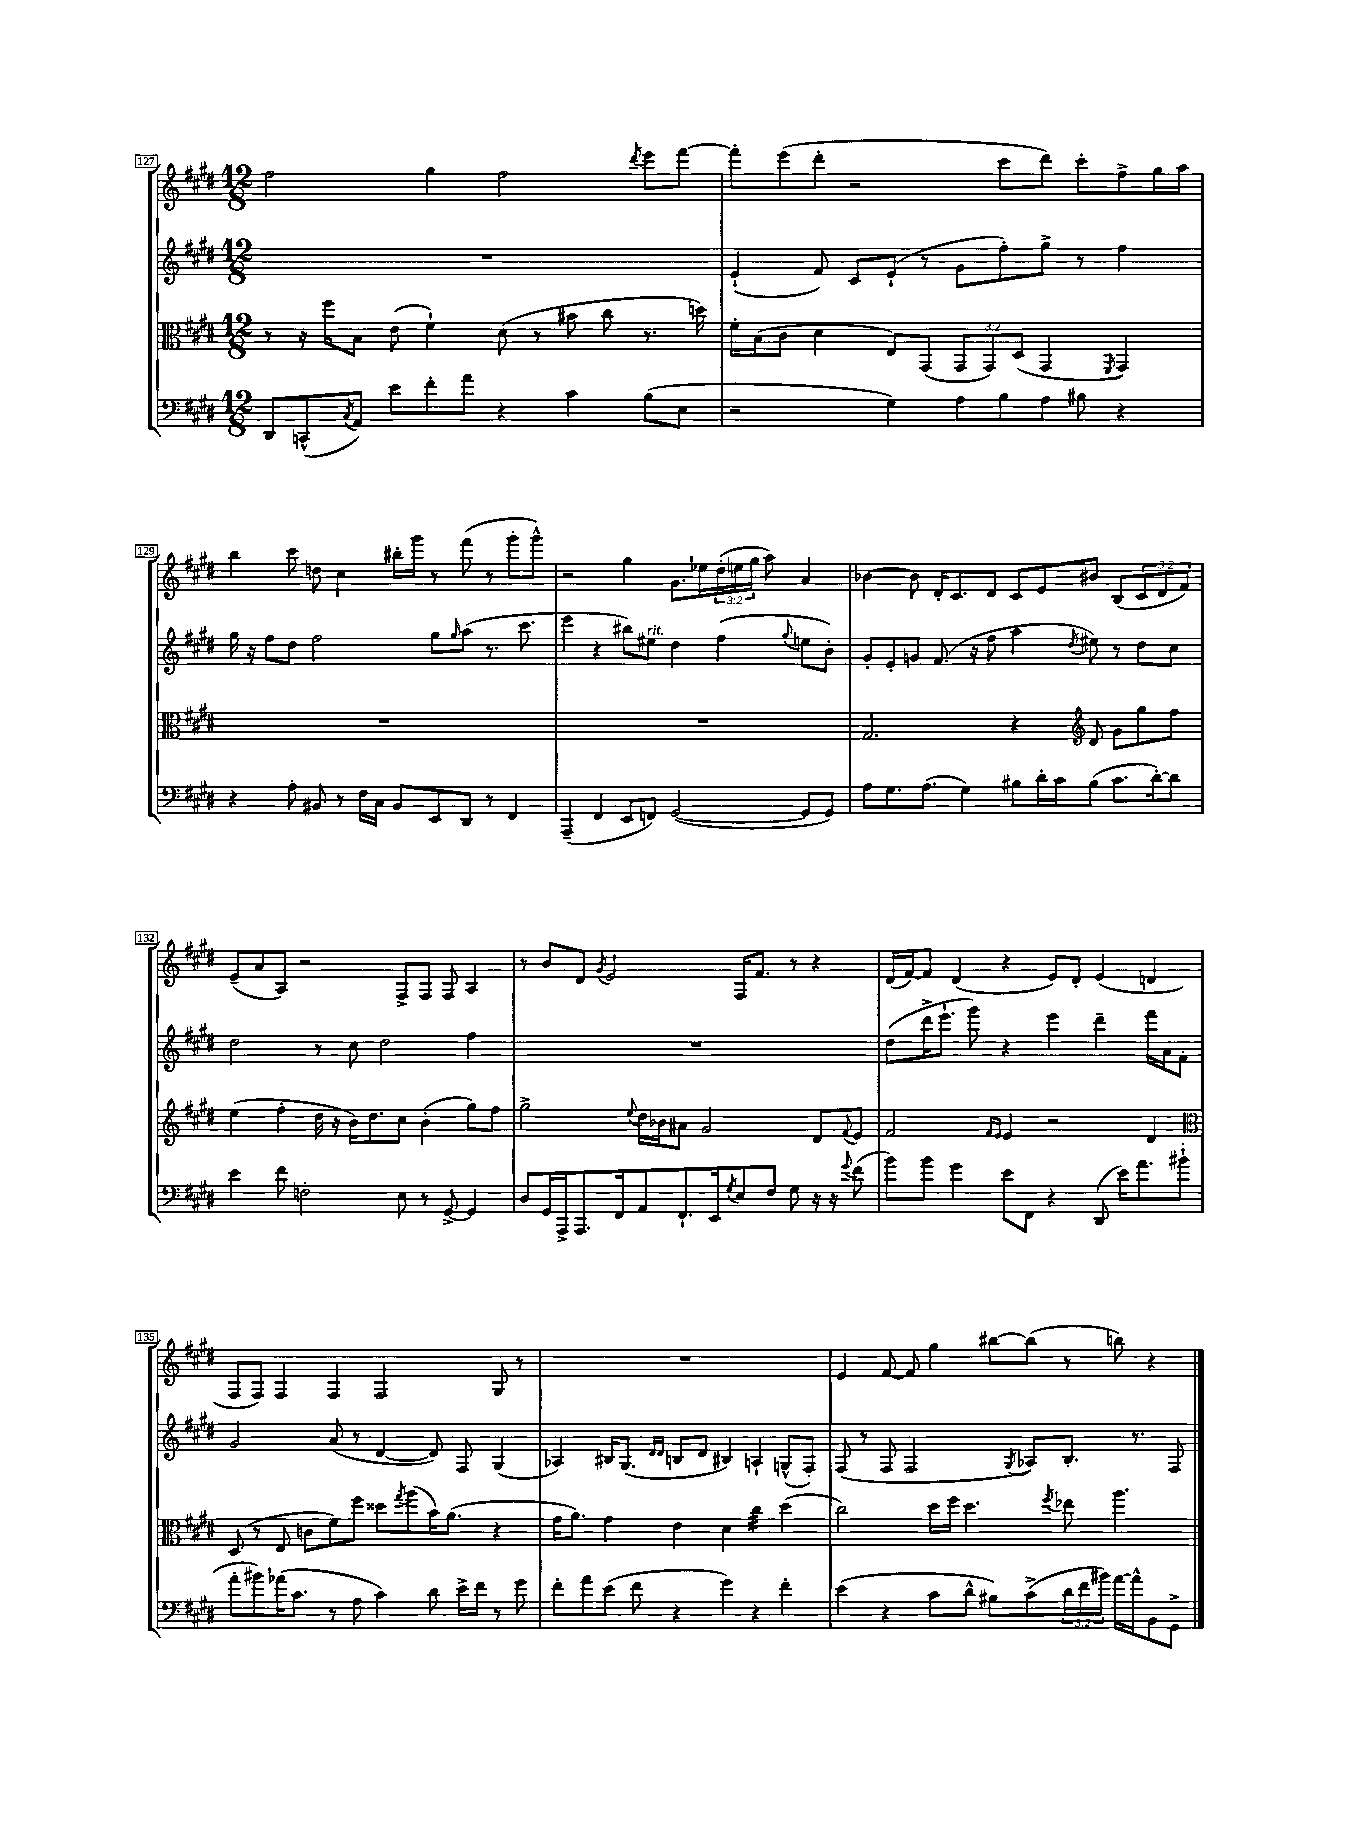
<<
\new StaffGroup <<
\new Staff = "s0" {
    \clef treble \key e \major \numericTimeSignature \time 12/8 \override Staff.TupletNumber.text = #tuplet-number::calc-fraction-text
    fis''2 gis''4 fis''2 \acciaccatura { dis'''8 } e'''8 fis'''8~ |
    fis'''8-. e'''8( dis'''8-. r2 cis'''8 dis'''8) cis'''8-. fis''8-> gis''16 a''16 |
    b''4 cis'''8 d''8 cis''4 bis''16-. gis'''16 r8 fis'''8( r8 gis'''8-. gis'''8-^) |
    r2 gis''4 gis'8. ees''16 \tuplet 3/2 { dis''16-.( e''16 gis''16 } a''8) a'4 |
    bes'4~ bes'8 dis'16-. cis'8. dis'8 cis'8 e'8 bis'8 b8( \tuplet 3/2 { cis'8 dis'8 fis'8) } |
    e'8--( a'8 a8) r2 fis8-> fis8 fis8 a4 |
    r8 b'8 dis'8 \acciaccatura { gis'8 } e'2 fis16 fis'8. r8 r4 |
    dis'16( fis'16~) fis'8 dis'4( r4 e'8) dis'8-. e'4( d'4 |
    fis8 fis8) fis4 fis4 fis2 gis8 r8 |
    R1. |
    e'4 fis'8~ fis'8 gis''4 bis''8~ bis''8( r8 b''8) r4 \bar "|." |
}
\new Staff = "s1" {
    \clef treble \key e \major \numericTimeSignature \time 12/8
    R1. |
    e'4-!( fis'8) cis'8 e'8-!( r8 gis'8 fis''8-.) gis''8-> r8 fis''4 |
    gis''16 r16 fis''8 dis''8 fis''2 gis''8 \grace { gis''16 } a''8( r8. cis'''8. |
    e'''4 r4 bis''8) eis''8^\markup { \italic "rit." } dis''4 fis''4( \appoggiatura { gis''8 } e''8 b'8-.) |
    gis'8-. e'8-. g'8 fis'8.( r16 fis''8 a''4 \acciaccatura { dis''8 } eis''8) r8 dis''8 cis''8 |
    dis''2 r8 cis''8 dis''2 fis''4 |
    R1. |
    dis''8( dis'''16-> e'''8.-! gis'''8) r4 e'''4 dis'''4-- fis'''16 a'16 fis'8-. |
    gis'2 a'8( r8 dis'4~ dis'8) fis8 gis4( |
    aes4) bis16 gis8.( \grace { dis'16 dis'16 } b8 dis'8 bis4) a4-! g8-^( fis8-.) |
    fis8( r8 fis8 fis2 \acciaccatura { gis8 } aes8) b8.-. r8. fis8 \bar "|." |
}
\new Staff = "s2" {
    \clef alto \key e \major \numericTimeSignature \time 12/8 \override Staff.TupletNumber.text = #tuplet-number::calc-fraction-text
    r8 r16 fis''16 b8 e'8( fis'4-!) dis'8( r8 bis'8 cis''8 r8. d''16) |
    fis'16-. b16( cis'8 dis'4 e8) gis,8( \tuplet 3/2 { gis,8 gis,8) dis8( } gis,4 \acciaccatura { fis,8 } gis,4) |
    R1. |
    R1. |
    gis2. r4 \clef treble dis'8 gis'8 gis''8 fis''8 |
    e''4( fis''4-. dis''16 r16 b'16) dis''8. cis''8 b'4-.( gis''8) fis''8 |
    gis''2-> \appoggiatura { e''8 } dis''16 bes'16 ais'8 gis'2 dis'8 \appoggiatura { fis'8 } e'8 |
    fis'2 \grace { fis'16 e'16 } e'4 r2 dis'4 |
    \clef alto dis8( r8 e8 c'8 fis'8) fis''8 disis''8 \acciaccatura { gis''8 } a''8( b'16) a'8.( r4 |
    gis'16 a'8.) gis'4 e'4 dis'4 cis''4:32 dis''4( |
    cis''2) dis''16 fis''16 dis''4. \acciaccatura { fis''8 } ees''8 a''4. \bar "|." |
}
\new Staff = "s3" {
    \clef bass \key e \major \numericTimeSignature \time 12/8 \override Staff.TupletNumber.text = #tuplet-number::calc-fraction-text
    dis,8 c,8-^( \acciaccatura { cis8 } a,8) e'8 fis'8-. a'8 r4 cis'4 b8( e8 |
    r2 gis4) a8 b8 a8 bis8 r4 |
    r4 a8-. bis,8 r8 fis16 cis16 bis,8 e,8 dis,8 r8 fis,4 |
    a,,4--( fis,4 e,8 f,8) gis,2~( gis,8 gis,8) |
    a8 gis8. a8.( gis4) bis8 dis'16-. cis'16 bis8( cis'8. dis'16~-.) dis'8 |
    e'4 fis'8 f2-. e8 r8 gis,8~-> gis,4 |
    dis8 gis,16 a,,16-> a,,8. fis,16 a,8 fis,8.-! e,16 \acciaccatura { gis8 } e8 fis8 gis8 r16 r16 \appoggiatura { gis'8 } fis'8( |
    b'8) b'8 gis'4 e'8 fis,8 r4 dis,8( e'16) a'8. bis'8-!( |
    a'8-. bis'8) aes'16( cis'8. r8 a8 cis'4) dis'8 e'16-> fis'16 r8 gis'8 |
    fis'8-. a'8 e'8( fis'8 r4 gis'4) r4 fis'4-. |
    e'4( r4 cis'8 dis'8-^ bis8) cis'8->( \tuplet 3/2 { dis'16 fis'16 bis'16) } a'16~ a'16-^ b,8 gis,8-> \bar "|." |
}
>>
>>
\layout { \context { \Score currentBarNumber = #127 \override BarNumber.stencil = #(make-stencil-boxer 0.1 0.3 ly:text-interface::print) } }
